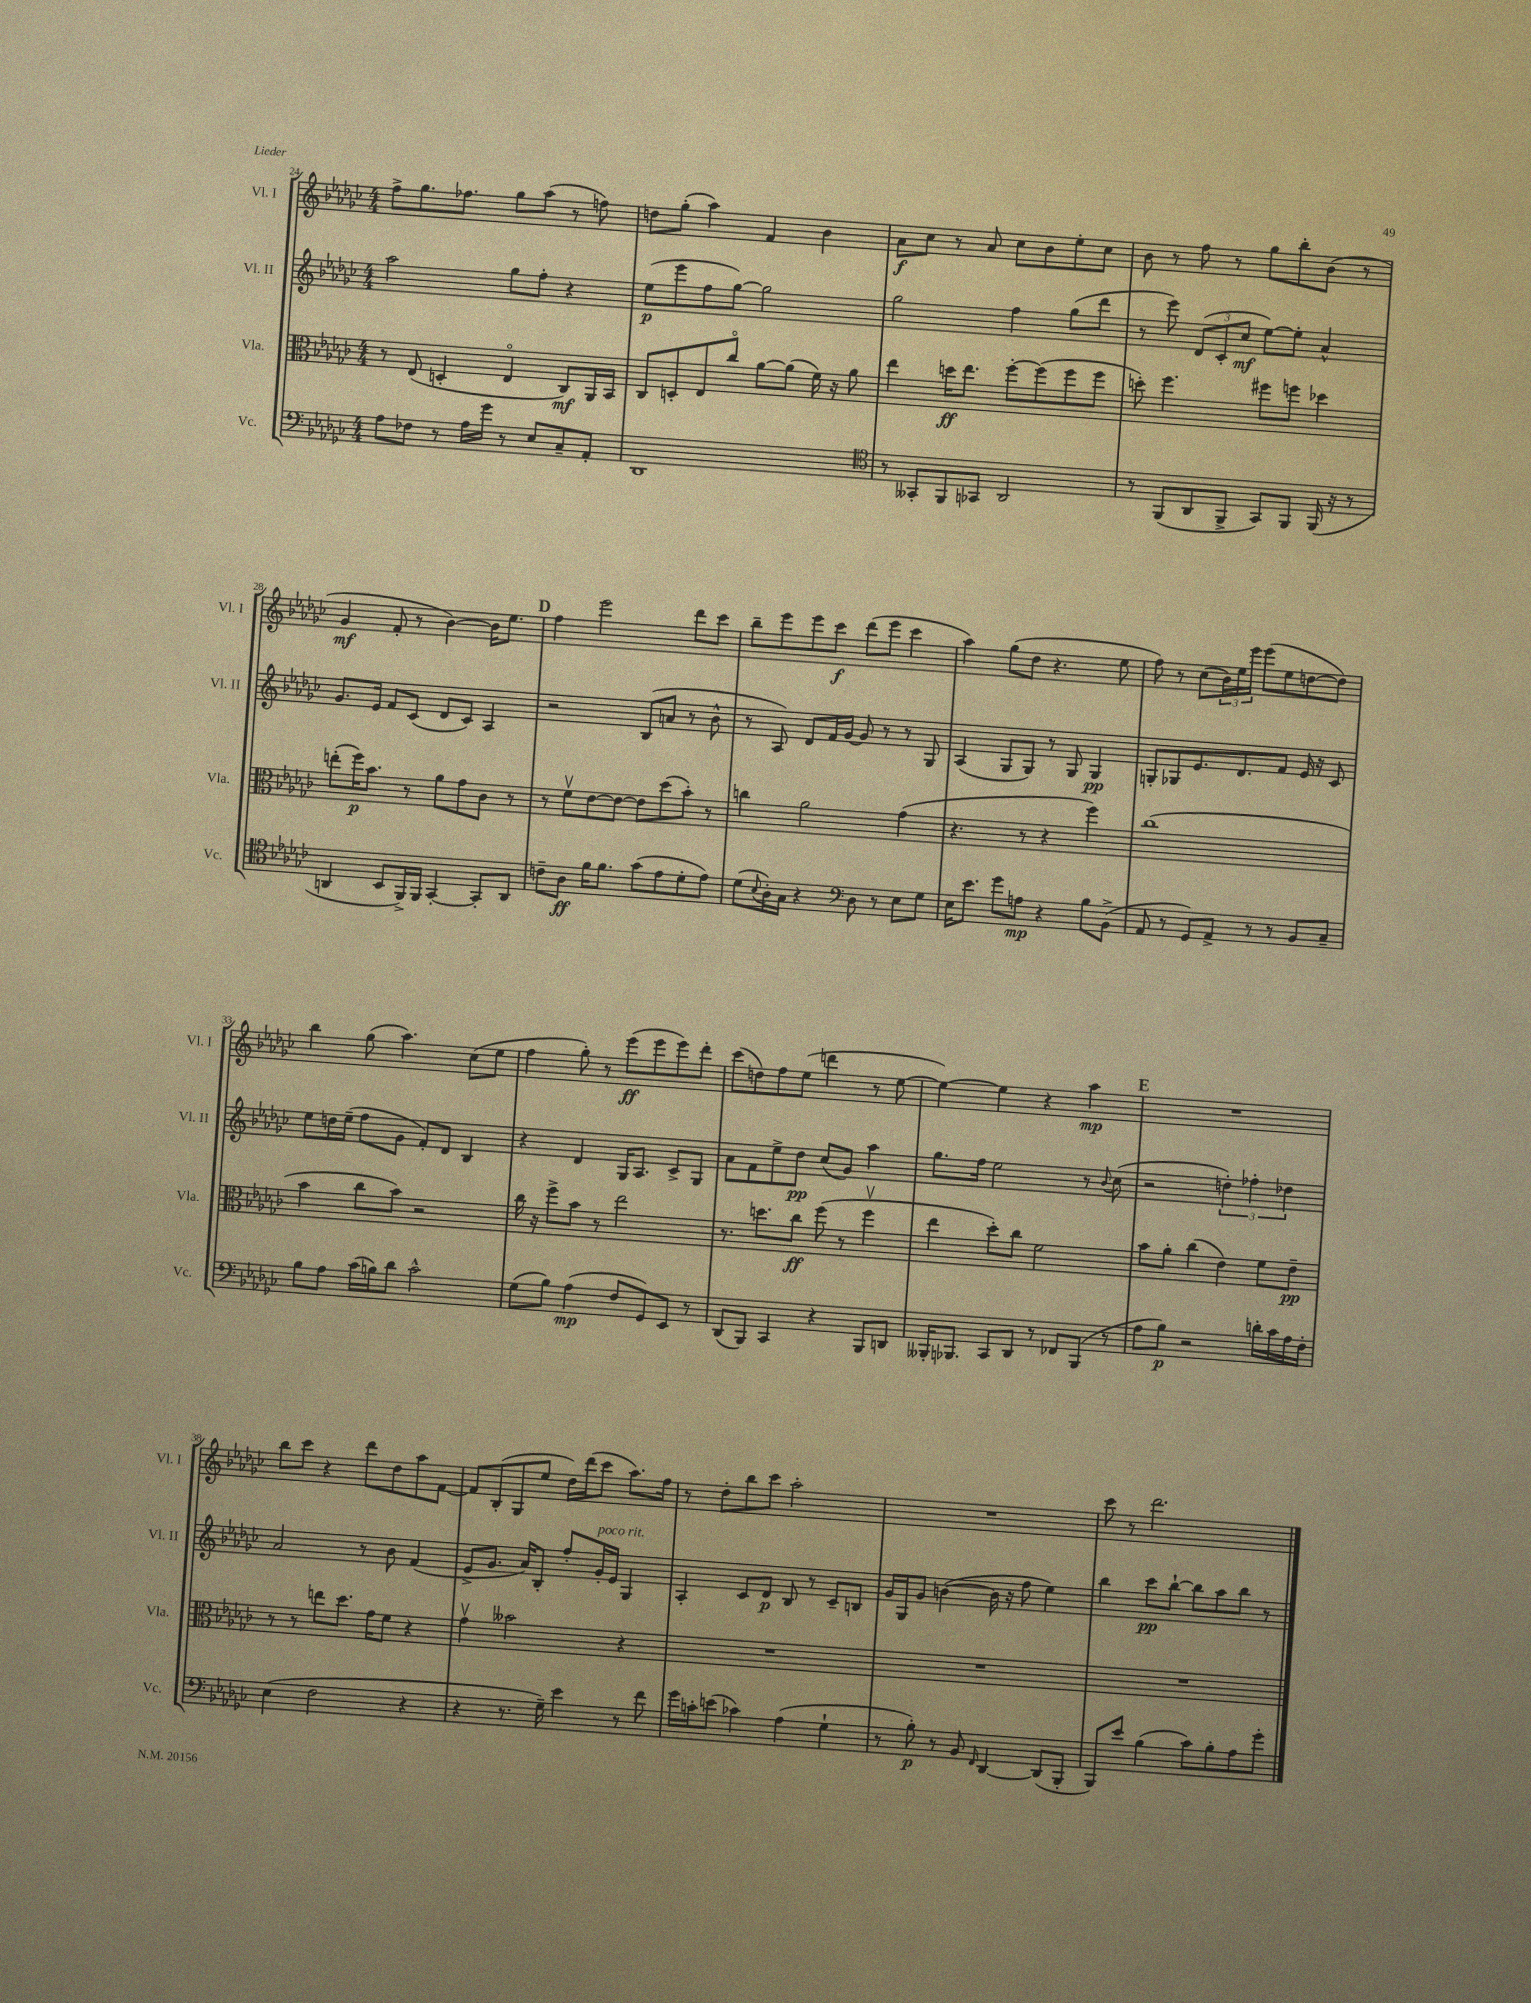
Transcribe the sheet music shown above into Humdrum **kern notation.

**kern	**kern	**kern	**kern
*staff4	*staff3	*staff2	*staff1
*clefF4	*clefC3	*clefG2	*clefG2
*k[b-e-a-d-g-c-]	*k[b-e-a-d-g-c-]	*k[b-e-a-d-g-c-]	*k[b-e-a-d-g-c-]
*M4/4	*M4/4	*M4/4	*M4/4
8A-\L	8r	2aa-\	8ff^\L
8F-\J	(8E-/	.	8.gg-\
8r	4D'/	.	.
.	.	.	8.ff-\J
16A-\LL	.	.	.
16g-\JJ	.	.	.
8r	4E-o/	8gg-\L	8gg-\L
8E-/L	.	8ff'\J	(8aa-\J
8C-~/	8C-/L)	4r	8r
8AA-'/J	16AA-/L	.	8ff\)
.	16BB-/JJ	.	.
=	=	=	=
1DD-	8C-/L	(8ee-\L	8dd\L
.	8D'/	8eee-\	(8gg-'\J
.	8E-/	8ff\	4aa-\)
.	8cc-o/J	[8gg-\J)	.
.	[8a-\L	2gg-\]	4f/
.	(8a-\]J	.	.
.	16f\)	.	4b-\
.	16r	.	.
.	8a-\	.	.
=	=	=	=
*clefC4	*	*	*
8r	4ee-\	2gg-\	8a-\L
8GG--'/L	.	.	8cc-\J
8FF/	16dd\LK	.	8r
.	8.ee-\J	.	.
8GG-/J	.	.	8a-/
2AA-/	[8ff'\L	4ff\	8cc-\L
.	(8ff\]	.	8b-\
.	8ff\	(8gg-\L	8ee-'\
.	8ff\J	8ddd-\J	8cc-\J
=	=	=	=
8r	8dd'\)	8r	8b-\
(8FF/L	4.ff\	8eee-\)	8r
8AA-/	.	(12d-/L	8ff\
.	.	12c-'/	.
8FF^/J	.	.	8r
.	.	12cc-/J	.
8GG-/L)	8ff#\L	[8ee-\L)	8gg-\L
8FF/J	8ff\J	8ee-'\]J	8bb-'\
(16FF/	4dd-\	4a-^^/	(8b-\J
16r	.	.	.
8r	.	.	8r
=	=	=	=
4AA/	(8ee'\L	8.g-/L	4g-/
.	16ff\K)	.	.
.	8.b-\J	16e-/Jk	.
8BB-/L	.	8f/L	8f'/
16FF^/L)	8r	(8c-/J	8r
16FF/JJ	.	.	.
[4GG-'/	8a-\L	8d-/L	[4b-\)
.	8g-\	8c-/J)	.
8GG-'/]L	8c-\J	4A-/	16b-\]LK
.	.	.	8.ee-\J
8AA/J	8r	.	.
=	=	=	=
8c~\L	8r	2r	4ff\
8A-\J	8fv\L	.	.
16f\LK	[8e-\	.	2eee-\
8.f\J	.	.	.
.	8e-\_J	.	.
(8g-\L	8e-\]L	(8B-/L	.
8e-\	(8dd-\	8a/J	.
8d-'\	8b-'\J)	8r	8ddd-\L
8e-\J)	8r	8b-^^\	8ccc-\J
=	=	=	=
(8d-\L	4cc\	8r	8bb-~\L
8qqB-/	.	.	.
16A-'\L)	.	8A-/)	8eee-\
16G-\JJ	.	.	.
4r	2a-\	8d-/L	8eee-\
.	.	16f/L	8ccc-\J
.	.	[16g-/JJ	.
*clefF4	*	*	*
8D-\	.	8g-/]	(8ddd-\L
8r	.	8r	8eee-\J
8E-\L	(4g-\	8r	4ccc-\
8G-\J	.	8G-/	.
=	=	=	=
16E-\LK	4.r	(4A-/	4aa-\)
8.e-\J	.	.	.
8g-\L	.	8G-/L	(8gg-\L
8A\J	8r	8G-/J)	8dd-\J
4r	4r	8r	4.r
.	.	8G-/	.
8B-\L	4ff\)	4G-/	.
(8BB-^\J	.	.	8ee-\
=	=	=	=
8AA-/	(1cc-	8G'/L	8ff\)
8r	.	8G-/	8r
8GG-/L)	.	8.e-/	(8cc-\L
8AA-^/J	.	.	24b-\L)
.	.	.	24ee-\
.	.	8.d-/	.
.	.	.	24eee-\JJ
8r	.	.	(8eee-\L
8r	.	8f/J	8ee-\
8BB-/L	.	16e-/	[8dd\
.	.	16r	.
8C-~/J	.	8c-/	8dd\]J)
=	=	=	=
8B-\L	4b-\	8ee-\L	4bb-\
8A-\J	.	16dd\L	.
.	.	(16ee-~\JJ	.
(16c-\LL	8cc-\L	8ff\L	(8gg-\
16B\J)	.	.	.
8d-\J	8b-\J)	8g-\J	4.aa-\)
2c-^^\	2r	8f'/L)	.
.	.	8d-/J	.
.	.	4B-/	(8cc-\L
.	.	.	8ee-\J
=	=	=	=
(8G-\L	16cc-\	4r	4ff\
.	16r	.	.
8B-\J)	8ff^\L	.	.
(4A-\	8b-\J	4d-/	8gg-'\)
.	8r	.	8r
8F/L	2ee-\	16G-/LK	(8eee-\L
.	.	8.A-/J	.
8GG-/)	.	.	8eee-\
8EE-/J	.	8c-^/L	8eee-\)
8r	.	8G-/J	8ddd-'\J
=	=	=	=
(8DD-/L	8.r	8a-\L	(8ccc-\L
8BBB-/J)	.	8f\	8dd\)
.	8.dd\L	.	.
4CC-/	.	8ee-^\	8ff\
.	8cc-\J	8dd-\J	(8ee-\J
4r	(8ff\	(8cc-/L	4ddd\
.	8r	8g-/J)	.
8BBB-/L	4ffv\	4aa-\	8r
8DD/J	.	.	[8ee-\
=	=	=	=
16BBB--'/LK	4ee-\	8.gg-\L	4ee-\_)
8.BBB-/J	.	.	.
.	.	16ff\Jk	.
8CC-/L	8dd-'\L)	2ee-\	4ee-\]
8DD-/J	8cc-\J	.	.
8r	2f\	.	4r
8FF-/L	.	.	.
(8BBB-/J	.	8r	4aa-\
.	.	8qqb-/	.
8r	.	(8cc-\	.
=	=	=	=
8A-\L	8b-\L	2r	1r
8B-\J)	8a-'\J	.	.
2r	(4cc-\	.	.
.	4e-\)	6dd'\)	.
.	.	6ff-'\	.
16d'\LL	8f\L	.	.
16c-\	.	.	.
.	.	6dd-\	.
16A-\	8e-~\J	.	.
16F'\JJ	.	.	.
=	=	=	=
(4E-\	8r	2a-/	8bb-\L
.	8r	.	8ccc-\J
2F\	8ee\L	.	4r
.	8.dd-\J	.	.
.	.	8r	8ddd-\L
.	16g-\LK	.	.
.	8f\J	8b-\	8dd-\
4r	4r	(4f/	8aa-\
.	.	.	[8f\J
=	=	=	=
4r	4g-v\	8e-^/L	8f/]L
.	.	8.g-/J	(8B-'/
8.r	2b--\	.	8G-/
.	.	16a-/LK)	.
.	.	8B-'/J	8ee-/J
16G-~\)	.	.	.
4e-\	.	8ff'/L	16dd-\LL)
.	.	.	(16ddd-\J
.	.	16g-'/L	8ccc-\J
.	.	16e-/JJ	.
8r	4r	4G-/	8.aa-\L)
8f\	.	.	.
.	.	.	16ff\Jk
=	=	=	=
16g-\LL	1r	4A-'/	8r
16c'\J	.	.	.
(8e\J	.	.	8dd-'\L
4c-\)	.	8c-/L	8bb-\
.	.	8d-/J	8ccc-\J
(4A-\	.	8B-/	2aa-'\
.	.	8r	.
4G-`\	.	8c-~/L	.
.	.	8B/J	.
=	=	=	=
8r	1r	16g-/LL	1r
.	.	16G-/J	.
8B-'\)	.	8g-/J	.
8r	.	([4b\	.
8BB-/	.	.	.
16qqFF/	.	.	.
[4DD-/	.	16b\]	.
.	.	16r	.
.	.	8ff\	.
(8DD-/]L	.	4ee-\)	.
8BBB-'/J	.	.	.
=	=	=	=
8BBB-/L)	1r	4bb-\	8ccc-\
8e-/J	.	.	8r
(4B-\	.	8ccc-\L	2.ddd-\
.	.	[8bb-`\J	.
8c-\L)	.	8bb-\]L	.
8B-'\	.	8aa-\	.
8A-\	.	8bb-\J	.
8g-'\J	.	8r	.
==	==	==	==
*-	*-	*-	*-
